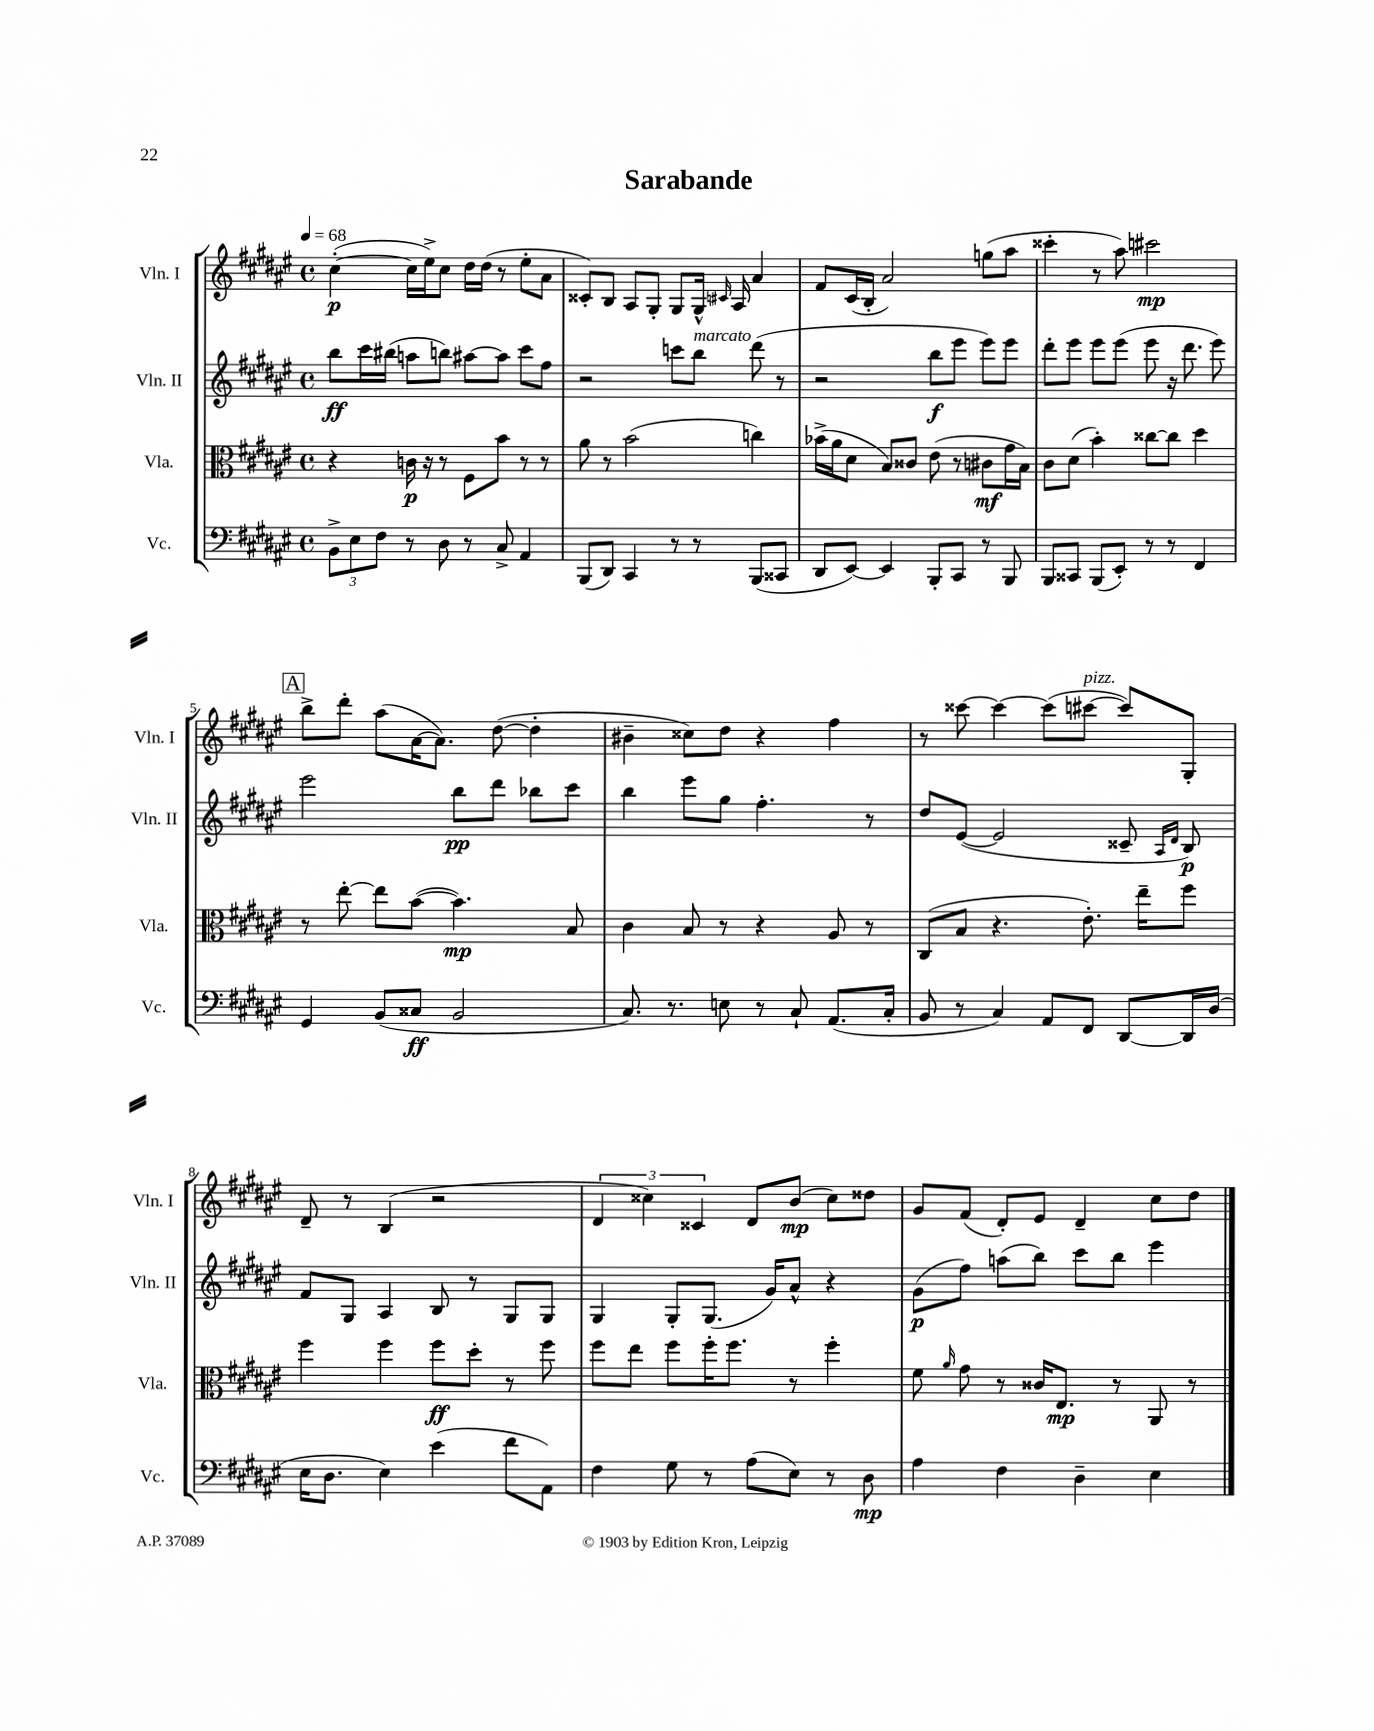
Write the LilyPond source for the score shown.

\header { title = "Sarabande" }
<<
\new StaffGroup <<
\new Staff = "s0" \with { instrumentName = "Vln. I" shortInstrumentName = "Vln. I" } {
    \clef treble \key fis \major \defaultTimeSignature \time 4/4 \tempo 4 = 68
    \autoBeamOff cis''4~-.\p( cis''16[ eis''16->) cis''8] dis''16[ dis''16]( r8 eis''8[-. ais'8] |
    cisis'8[-.) b8] ais8[ gis8]-. gis8[ gis16]-^ \grace { cis'16 } ais16 ais'4 |
    fis'8[ cis'16( b16]-. ais'2) g''8[( ais''8] |
    cisis'''4-. r8 ais''8) cis'''2\mp |
    \mark \markup { \box "A" } b''8[-> dis'''8]-. ais''8[( ais'16~ ais'8.]) dis''8~( dis''4-. |
    bis'4-- cisis''8[) dis''8] r4 fis''4 |
    r8 cisis'''8~ cisis'''4~ cisis'''8[( cis'''8]~^\markup { \italic "pizz." } cis'''8[) gis8]-. |
    dis'8-- r8 b4( r2 |
    \tuplet 3/2 { dis'4 cisis''4) cisis'4 } dis'8[ b'8]\mp( cisis''8[) disis''8] |
    gis'8[ fis'8]( dis'8[-.) eis'8] dis'4-- cis''8[ dis''8] \bar "|." |
}
\new Staff = "s1" \with { instrumentName = "Vln. II" shortInstrumentName = "Vln. II" } {
    \clef treble \key fis \major \defaultTimeSignature \time 4/4
    \autoBeamOff b''8[\ff cis'''16 bis''16]( a''8[ b''8]) ais''8[~ ais''8] cis'''8[ fis''8] |
    r2 c'''8[ b''8]^\markup { \italic "marcato" } dis'''8( r8 |
    r2 b''8[\f eis'''8] eis'''8[) eis'''8] |
    dis'''8[-. eis'''8] eis'''8[ eis'''8]( eis'''8 r16 dis'''8. eis'''8) |
    \mark \markup { \box "A" } eis'''2 b''8[\pp dis'''8] bes''8[ cis'''8] |
    b''4 eis'''8[ gis''8] fis''4.-. r8 |
    dis''8[ eis'8]~( eis'2 cisis'8-- \grace { ais16[ dis'16] } b8\p) |
    fis'8[ gis8] ais4 b8 r8 gis8[ gis8] |
    gis4 gis8[-. gis8.]( gis'16[) ais'8]-^ r4 |
    gis'8[\p( fis''8]) a''8[( b''8]) cis'''8[ b''8] eis'''4 \bar "|." |
}
\new Staff = "s2" \with { instrumentName = "Vla." shortInstrumentName = "Vla." } {
    \clef alto \key fis \major \defaultTimeSignature \time 4/4
    \autoBeamOff r4 c'16\p r16 r8 fis8[ b'8] r8 r8 |
    ais'8 r8 b'2( c''4) |
    bes'16[->( ais'16 dis'8] b8[) cisis'8] eis'8( r8 cis'8[\mf gis'16 b16]) |
    cis'8[ dis'8]( b'4-.) cisis''8[~ cisis''8] dis''4 |
    \mark \markup { \box "A" } r8 eis''8~-. eis''8[ b'8]~( b'4.\mp) b8 |
    cis'4 b8 r8 r4 ais8 r8 |
    cis8[( b8] r4. eis'8.-.) eis''16[-- fis''8] |
    fis''4 fis''4 fis''8[\ff dis''8]-. r8 fis''8 |
    fis''8[ eis''8] fis''8[ fis''16-. fis''8.] r8 fis''4-. |
    fis'8 \grace { ais'16 } gis'8 r8 cisis'16[ eis8.]\mp r8 ais,8 r8 \bar "|." |
}
\new Staff = "s3" \with { instrumentName = "Vc." shortInstrumentName = "Vc." } {
    \clef bass \key fis \major \defaultTimeSignature \time 4/4
    \autoBeamOff \tuplet 3/2 { b,8[-> eis8 fis8] } r8 dis8 r8 cis8-> ais,4 |
    b,,8[( dis,8]) cis,4 r8 r8 b,,8[( cisis,8] |
    dis,8[ eis,8]~) eis,4 b,,8[-. cis,8] r8 b,,8 |
    b,,8[ cisis,8] b,,8[( eis,8]-.) r8 r8 fis,4 |
    \mark \markup { \box "A" } gis,4 b,8[( cisis8]\ff b,2 |
    cis8.) r8. e8 r8 cis8-! ais,8.[( cis16]-. |
    b,8 r8 cis4) ais,8[ fis,8] dis,8[~ dis,16 dis16]( |
    eis16[ dis8.] eis4) eis'4( fis'8[ ais,8]) |
    fis4 gis8 r8 ais8[( eis8]) r8 dis8\mp |
    ais4 fis4 dis4-- eis4 \bar "|." |
}
>>
>>
